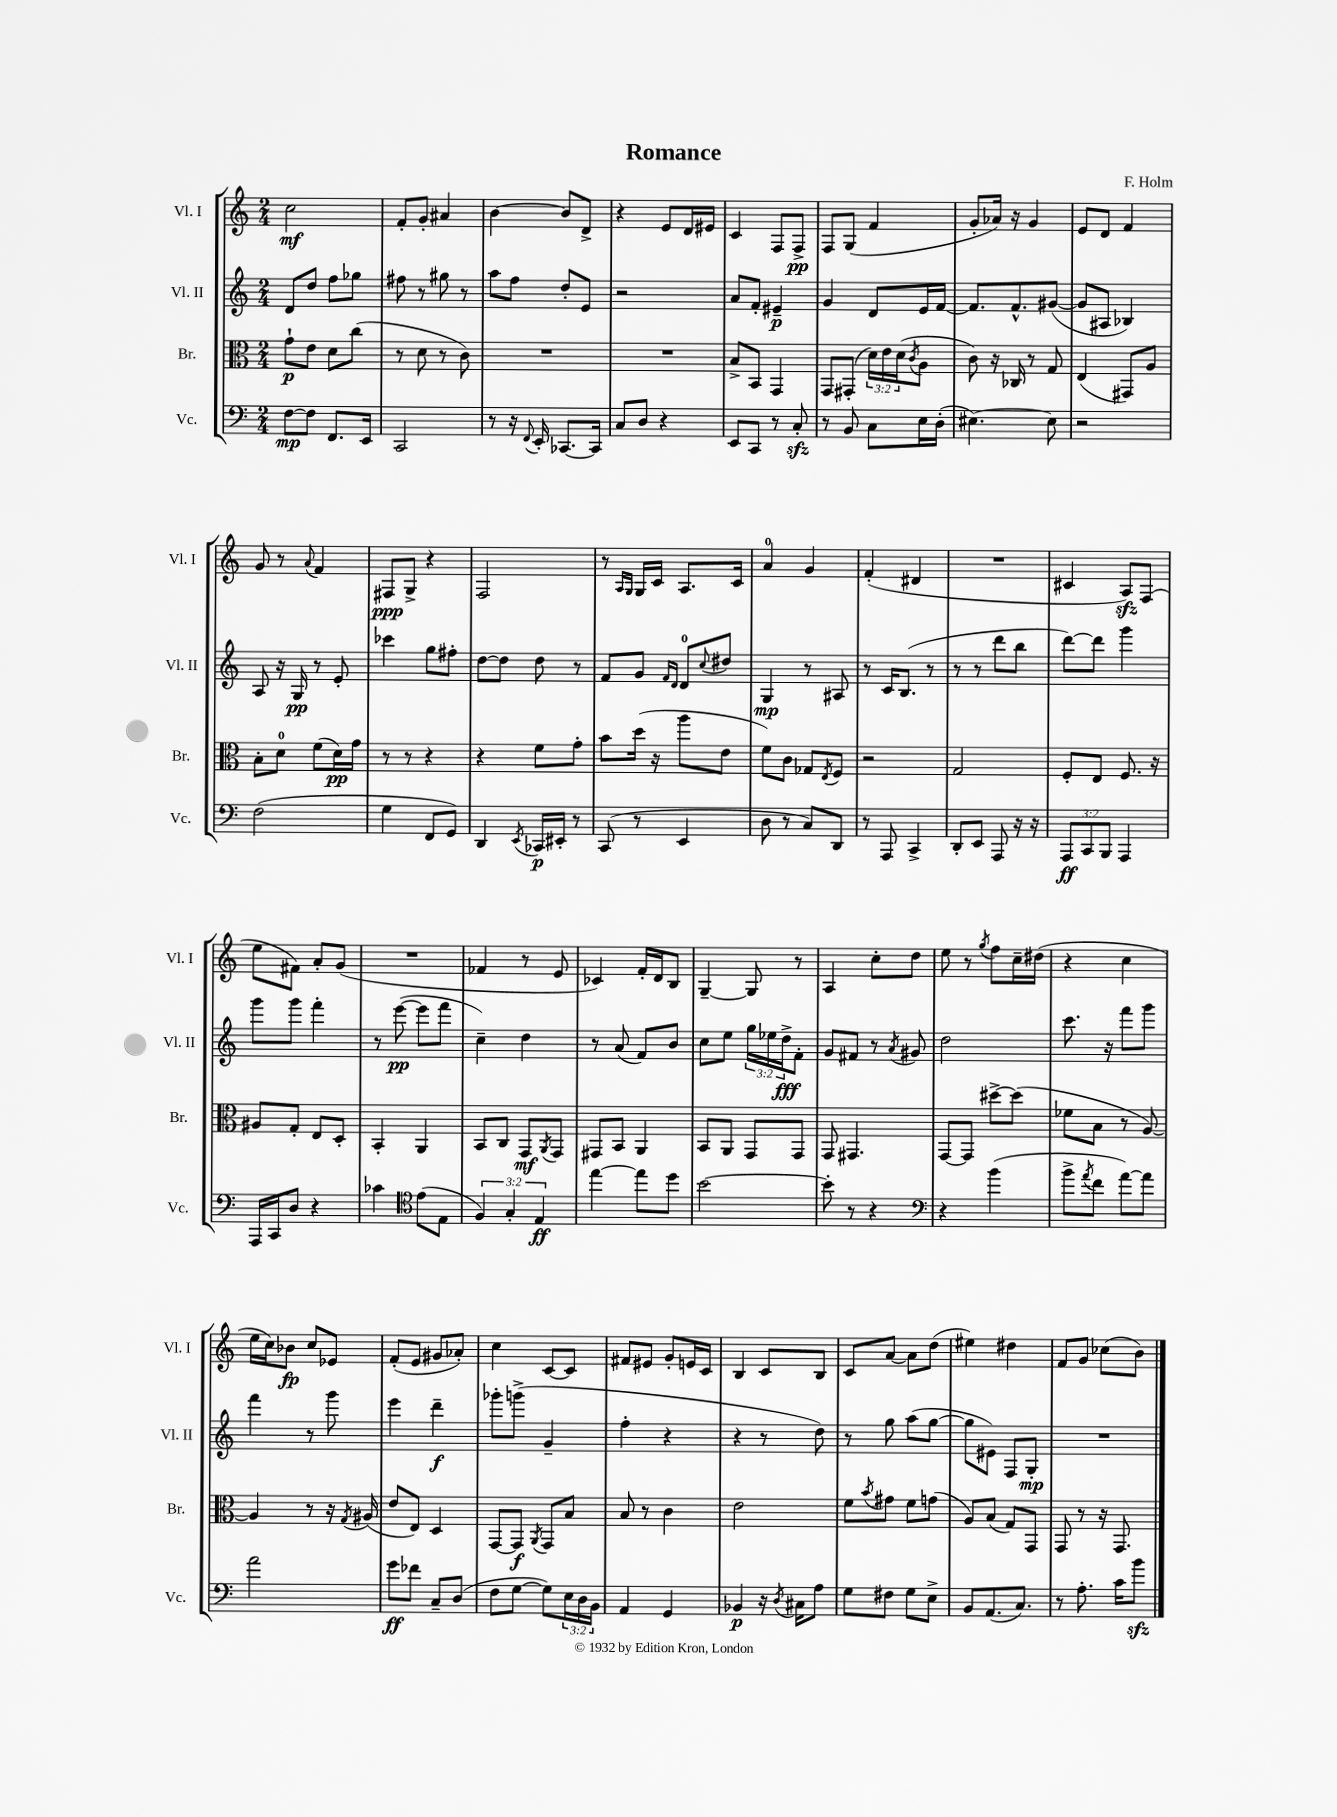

**kern	**dynam	**kern	**dynam	**kern	**dynam	**kern	**dynam
*part4	*part4	*part3	*part3	*part2	*part2	*part1	*part1
*staff4	*staff4	*staff3	*staff3	*staff2	*staff2	*staff1	*staff1
*I"Vc.	*	*I"Br.	*	*I"Vl. II	*	*I"Vl. I	*
*I'Vc.	*	*I'Br.	*	*I'Vl. II	*	*I'Vl. I	*
*clefF4	*	*clefC3	*	*clefG2	*	*clefG2	*
*k[]	*	*k[]	*	*k[]	*	*k[]	*
*M2/4	*	*M2/4	*	*M2/4	*	*M2/4	*
=1	=1	=1	=1	=1	=1	=1	=1
[8F\L	mp	8g`\L	p	8d/L	.	2cc\	mf
8F\J]	.	8e\J	.	8dd/J	.	.	.
8.FF/L	.	8d\L	.	8ff\L	.	.	.
.	.	(8cc\J	.	8gg-X\J	.	.	.
16EE/Jk	.	.	.	.	.	.	.
=2	=2	=2	=2	=2	=2	=2	=2
2CC/	.	8r	.	8ff#X\	.	8f'/L	.
.	.	8d\	.	8r	.	8g'/J	.
.	.	8r	.	8gg#X\	.	4a#X/	.
.	.	8c\)	.	8r	.	.	.
=3	=3	=3	=3	=3	=3	=3	=3
8r	.	2r	.	8aa\L	.	[4b\	.
16r	.	.	.	8ff\J	.	.	.
8qqFF/	.	.	.	.	.	.	.
16EE'/	.	.	.	.	.	.	.
[8.CC-X/L	.	.	.	8dd'/L	.	8b/L]	.
.	.	.	.	8e/J	.	8d^/J	.
16CC-/Jk]	.	.	.	.	.	.	.
=4	=4	=4	=4	=4	=4	=4	=4
8C/L	.	2r	.	2r	.	4r	.
8D/J	.	.	.	.	.	.	.
4r	.	.	.	.	.	8e/L	.
.	.	.	.	.	.	16d/L	.
.	.	.	.	.	.	16e#X/JJ	.
=5	=5	=5	=5	=5	=5	=5	=5
8EE/L	.	8B^/L	.	8a/L	.	4c/	.
8CC/J	.	8BB/J	.	8f'/J	.	.	.
8r	.	4GG/	.	4e#X~/	p	8F/L	.
8Czz'/	.	.	.	.	.	8F^/J	pp
=6	=6	=6	=6	=6	=6	=6	=6
8r	.	8GG/L	.	4g/	.	8F/L	.
8BB/	.	(8GG#X'/J	.	.	.	(8G/J	.
8C\L	.	24d\LL)	.	8d/L	.	4f/	.
.	.	24e\	.	.	.	.	.
.	.	(24d\J	.	.	.	.	.
.	.	8qc/	.	.	.	.	.
16E\L	.	8A\J	.	16e/L	.	.	.
(16D'\JJ	.	.	.	[16f/JJ	.	.	.
=7	=7	=7	=7	=7	=7	=7	=7
[4.E#X\)	.	8c\)	.	8.f/L]	.	8g'/L	.
.	.	16r	.	.	.	16a-X/Jk)	.
.	.	16C-X/	.	8.f^^/	.	16r	.
.	.	8r	.	.	.	4g/	.
8E#\]	.	8G/	.	([8g#X/J	.	.	.
=8	=8	=8	=8	=8	=8	=8	=8
2r	.	(4E/	.	8g#/L]	.	8e/L	.
.	.	.	.	8A#X/J	.	8d/J	.
.	.	8GG#X/L)	.	4B-X/)	.	4f/	.
.	.	8A/J	.	.	.	.	.
!!LO:LB:g=z
=9	=9	=9	=9	=9	=9	=9	=9
(2F\	.	8B'\L	.	8A/	.	8g/	.
.	.	8d\J	.	16r	.	8r	.
.	.	.	.	16G/	pp	.	.
.	.	.	.	.	.	8qqa/	.
.	.	(8f\L	.	8r	.	4f/	.
.	.	16d\L)	pp	8e'/	.	.	.
.	.	16g\JJ	.	.	.	.	.
=10	=10	=10	=10	=10	=10	=10	=10
4G\	.	8r	.	4ccc-X\	.	8F#X/L	ppp
.	.	8r	.	.	.	8G^/J	.
8FF/L	.	4r	.	8gg\L	.	4r	.
8GG/J)	.	.	.	8ff#X'\J	.	.	.
=11	=11	=11	=11	=11	=11	=11	=11
4DD/	.	4r	.	[8dd\L	.	2F/	.
.	.	.	.	8dd\J]	.	.	.
8qEE/	.	.	.	.	.	.	.
16CC-X/LL	p	8f\L	.	8dd\	.	.	.
16EE#X'/JJ	.	.	.	.	.	.	.
8r	.	8g'\J	.	8r	.	.	.
=12	=12	=12	=12	=12	=12	=12	=12
(8CC/	.	8b\L	.	8f/L	.	8r	.
.	.	.	.	.	.	16qqA/LL	.
.	.	.	.	.	.	16qqG/JJ	.
8r	.	(16dd\Jk	.	8g/J	.	16G/LL	.
.	.	16r	.	.	.	16c/JJ	.
.	.	.	.	16qqf/LL	.	.	.
.	.	.	.	16qqd/JJ	.	.	.
4EE/	.	8aa\L	.	8d/L	.	8.A/L	.
.	.	.	.	8qqcc/	.	.	.
.	.	8e\J	.	8dd#X/J	.	.	.
.	.	.	.	.	.	16c/Jk	.
=13	=13	=13	=13	=13	=13	=13	=13
8D\	.	8f\L)	.	4G/	mp	4a/	.
8r	.	8c\J	.	.	.	.	.
8C/L)	.	8G-X/L	.	8r	.	4g/	.
.	.	8qE/	.	.	.	.	.
8DD/J	.	8F/J	.	8A#X/	.	.	.
=14	=14	=14	=14	=14	=14	=14	=14
8r	.	2r	.	8r	.	(4f'/	.
8AAA/	.	.	.	16c/KL	.	.	.
.	.	.	.	(8.B/J	.	.	.
4CC^/	.	.	.	.	.	4d#X/	.
.	.	.	.	8r	.	.	.
=15	=15	=15	=15	=15	=15	=15	=15
8DD'/L	.	2G/	.	8r	.	2r	.
8EE/J	.	.	.	8r	.	.	.
8AAA/	.	.	.	8ddd\L	.	.	.
16r	.	.	.	8bb\J	.	.	.
16r	.	.	.	.	.	.	.
=16	=16	=16	=16	=16	=16	=16	=16
12AAA/L	ff	8F'/L	.	[8ddd\L)	.	4c#X/	.
12CC/	.	.	.	.	.	.	.
.	.	8E/J	.	8ddd\J]	.	.	.
12BBB/J	.	.	.	.	.	.	.
4AAA/	.	8.F/	.	4ggg\	.	8Azz/L)	.
.	.	.	.	.	.	(8F/J	.
.	.	16r	.	.	.	.	.
!!LO:LB:g=z
=17	=17	=17	=17	=17	=17	=17	=17
16AAA/LL	.	8A#X/L	.	8ggg\L	.	8ee\L	.
16CC/J	.	.	.	.	.	.	.
8D/J	.	8G'/J	.	8ggg\J	.	8f#X\J)	.
4r	.	8E/L	.	4fff'\	.	8a'/L	.
.	.	8D'/J	.	.	.	(8g/J	.
=18	=18	=18	=18	=18	=18	=18	=18
4c-X\	.	4BB'/	.	8r	.	2r	.
.	.	.	.	([8eee\	pp	.	.
*clefC4	*	*	*	*	*	*	*
(8e\L	.	4AA/	.	8eee\L]	.	.	.
8E\J	.	.	.	8fff\J	.	.	.
=19	=19	=19	=19	=19	=19	=19	=19
6F/)	.	8BB/L	.	4cc~\)	.	4f-X/	.
.	.	8C/J	.	.	.	.	.
6G'/	.	.	.	.	.	.	.
.	.	8GG/L	mf	4dd\	.	8r	.
6E/	ff	.	.	.	.	.	.
.	.	8qAA/	.	.	.	.	.
.	.	8GG/J	.	.	.	8e/	.
=20	=20	=20	=20	=20	=20	=20	=20
[4ee\	.	8GG#X/L	.	8r	.	4c-X/)	.
.	.	8BB/J	.	(8a/	.	.	.
8ee\L]	.	4AA/	.	8f/L)	.	16f'/LL	.
.	.	.	.	.	.	16d/J	.
8dd\J	.	.	.	8b/J	.	8B/J	.
=21	=21	=21	=21	=21	=21	=21	=21
[2b\	.	8BB/L	.	8cc\L	.	[4G~/	.
.	.	8AA/J	.	8ee\J	.	.	.
.	.	8GG/L	.	24gg\LL	.	8G/]	.
.	.	.	.	24ee-X\	.	.	.
.	.	.	.	24dd^\J	fff	.	.
.	.	8GG/J	.	8f'\J	.	8r	.
=22	=22	=22	=22	=22	=22	=22	=22
8b'\]	.	8GG/	.	8g/L	.	4A/	.
8r	.	4.GG#X/	.	8f#X/J	.	.	.
4r	.	.	.	8r	.	8cc'\L	.
.	.	.	.	8qa/	.	.	.
.	.	.	.	8g#X/	.	8dd\J	.
=23	=23	=23	=23	=23	=23	=23	=23
*clefF4	*	*	*	*	*	*	*
4r	.	[8GG/L	.	2dd\	.	8ee\	.
.	.	8GG/J]	.	.	.	8r	.
.	.	.	.	.	.	8qgg/	.
(4b\	.	[8dd#X^\L	.	.	.	8ff\L	.
.	.	(8dd#\J]	.	.	.	16cc~\L	.
.	.	.	.	.	.	(16dd#X\JJ	.
=24	=24	=24	=24	=24	=24	=24	=24
8b^\L	.	8f-X\L	.	8.ccc\	.	4r	.
8qa/	.	.	.	.	.	.	.
8f\J	.	8B\J	.	.	.	.	.
.	.	.	.	16r	.	.	.
[8a\L)	.	8r	.	8fff\L	.	4cc\	.
8a\J]	.	[8A/)	.	8ggg\J	.	.	.
!!LO:LB:g=z
=25	=25	=25	=25	=25	=25	=25	=25
2a\	.	4A/]	.	4fff\	.	16ee\LL	.
.	.	.	.	.	.	16cc\J)	.
.	.	.	.	.	.	8b-X\J	fp
.	.	8r	.	8r	.	8cc/L	.
.	.	16r	.	8ggg\	.	8e-X/J	.
.	.	8qG/	.	.	.	.	.
.	.	(16A#X/	.	.	.	.	.
=26	=26	=26	=26	=26	=26	=26	=26
8g\L	ff	8e/L	.	4eee\	.	(8f'/L	.
8f-X\J	.	8E/J)	.	.	.	8e/J	.
8C~/L	.	4D/	.	4ddd~\	f	8g#X/L	.
(8D/J	.	.	.	.	.	8a-X'/J)	.
=27	=27	=27	=27	=27	=27	=27	=27
8F\L	.	[8GG/L	.	8ggg-X'\L	.	4cc\	.
[8G\J	.	8GG/J]	f	(8gggn^\J	.	.	.
.	.	8qAA/	.	.	.	.	.
8G\L])	.	8GG/L	.	4g~/	.	[8c/L	.
24E\L	.	8B/J	.	.	.	8c/J]	.
24D\	.	.	.	.	.	.	.
24BB\JJ	.	.	.	.	.	.	.
=28	=28	=28	=28	=28	=28	=28	=28
4AA/	.	8B/	.	4ff'\	.	8f#X/L	.
.	.	8r	.	.	.	8e#X/J	.
4GG/	.	4c\	.	4r	.	8g'/L	.
.	.	.	.	.	.	16en/L	.
.	.	.	.	.	.	16c/JJ	.
=29	=29	=29	=29	=29	=29	=29	=29
4BB-X/	p	2e\	.	4r	.	4B/	.
16r	.	.	.	8r	.	8c/L	.
8qD/	.	.	.	.	.	.	.
16C#X\KL	.	.	.	.	.	.	.
8A\J	.	.	.	8dd\)	.	8B/J	.
=30	=30	=30	=30	=30	=30	=30	=30
8G\L	.	8f\L	.	8r	.	8c/L	.
.	.	8qb/	.	.	.	.	.
8F#X\J	.	8g#X\J	.	8gg\	.	[8a/J	.
8G\L	.	8f\L	.	(8aa\L	.	8a\L]	.
8E^\J	.	(8gn\J	.	[8gg\J	.	(8dd\J	.
=31	=31	=31	=31	=31	=31	=31	=31
8BB/L	.	8A/L)	.	8gg\L]	.	4ee#X\)	.
(8.AA/	.	(8B/J	.	8e#X\J)	.	.	.
.	.	8G/L)	.	8F/L	.	4dd#X\	.
8.C/J)	.	.	.	.	.	.	.
.	.	8GG/J	.	8G'/J	mp	.	.
=32	=32	=32	=32	=32	=32	=32	=32
8r	.	8GG/	.	2r	.	8f/L	.
8.A'\	.	8r	.	.	.	8g/J	.
.	.	16r	.	.	.	(8cc-X\L	.
16c\KL	.	8.GG/	.	.	.	.	.
8bzz\J	.	.	.	.	.	8b\J)	.
==	==	==	==	==	==	==	==
*-	*-	*-	*-	*-	*-	*-	*-
